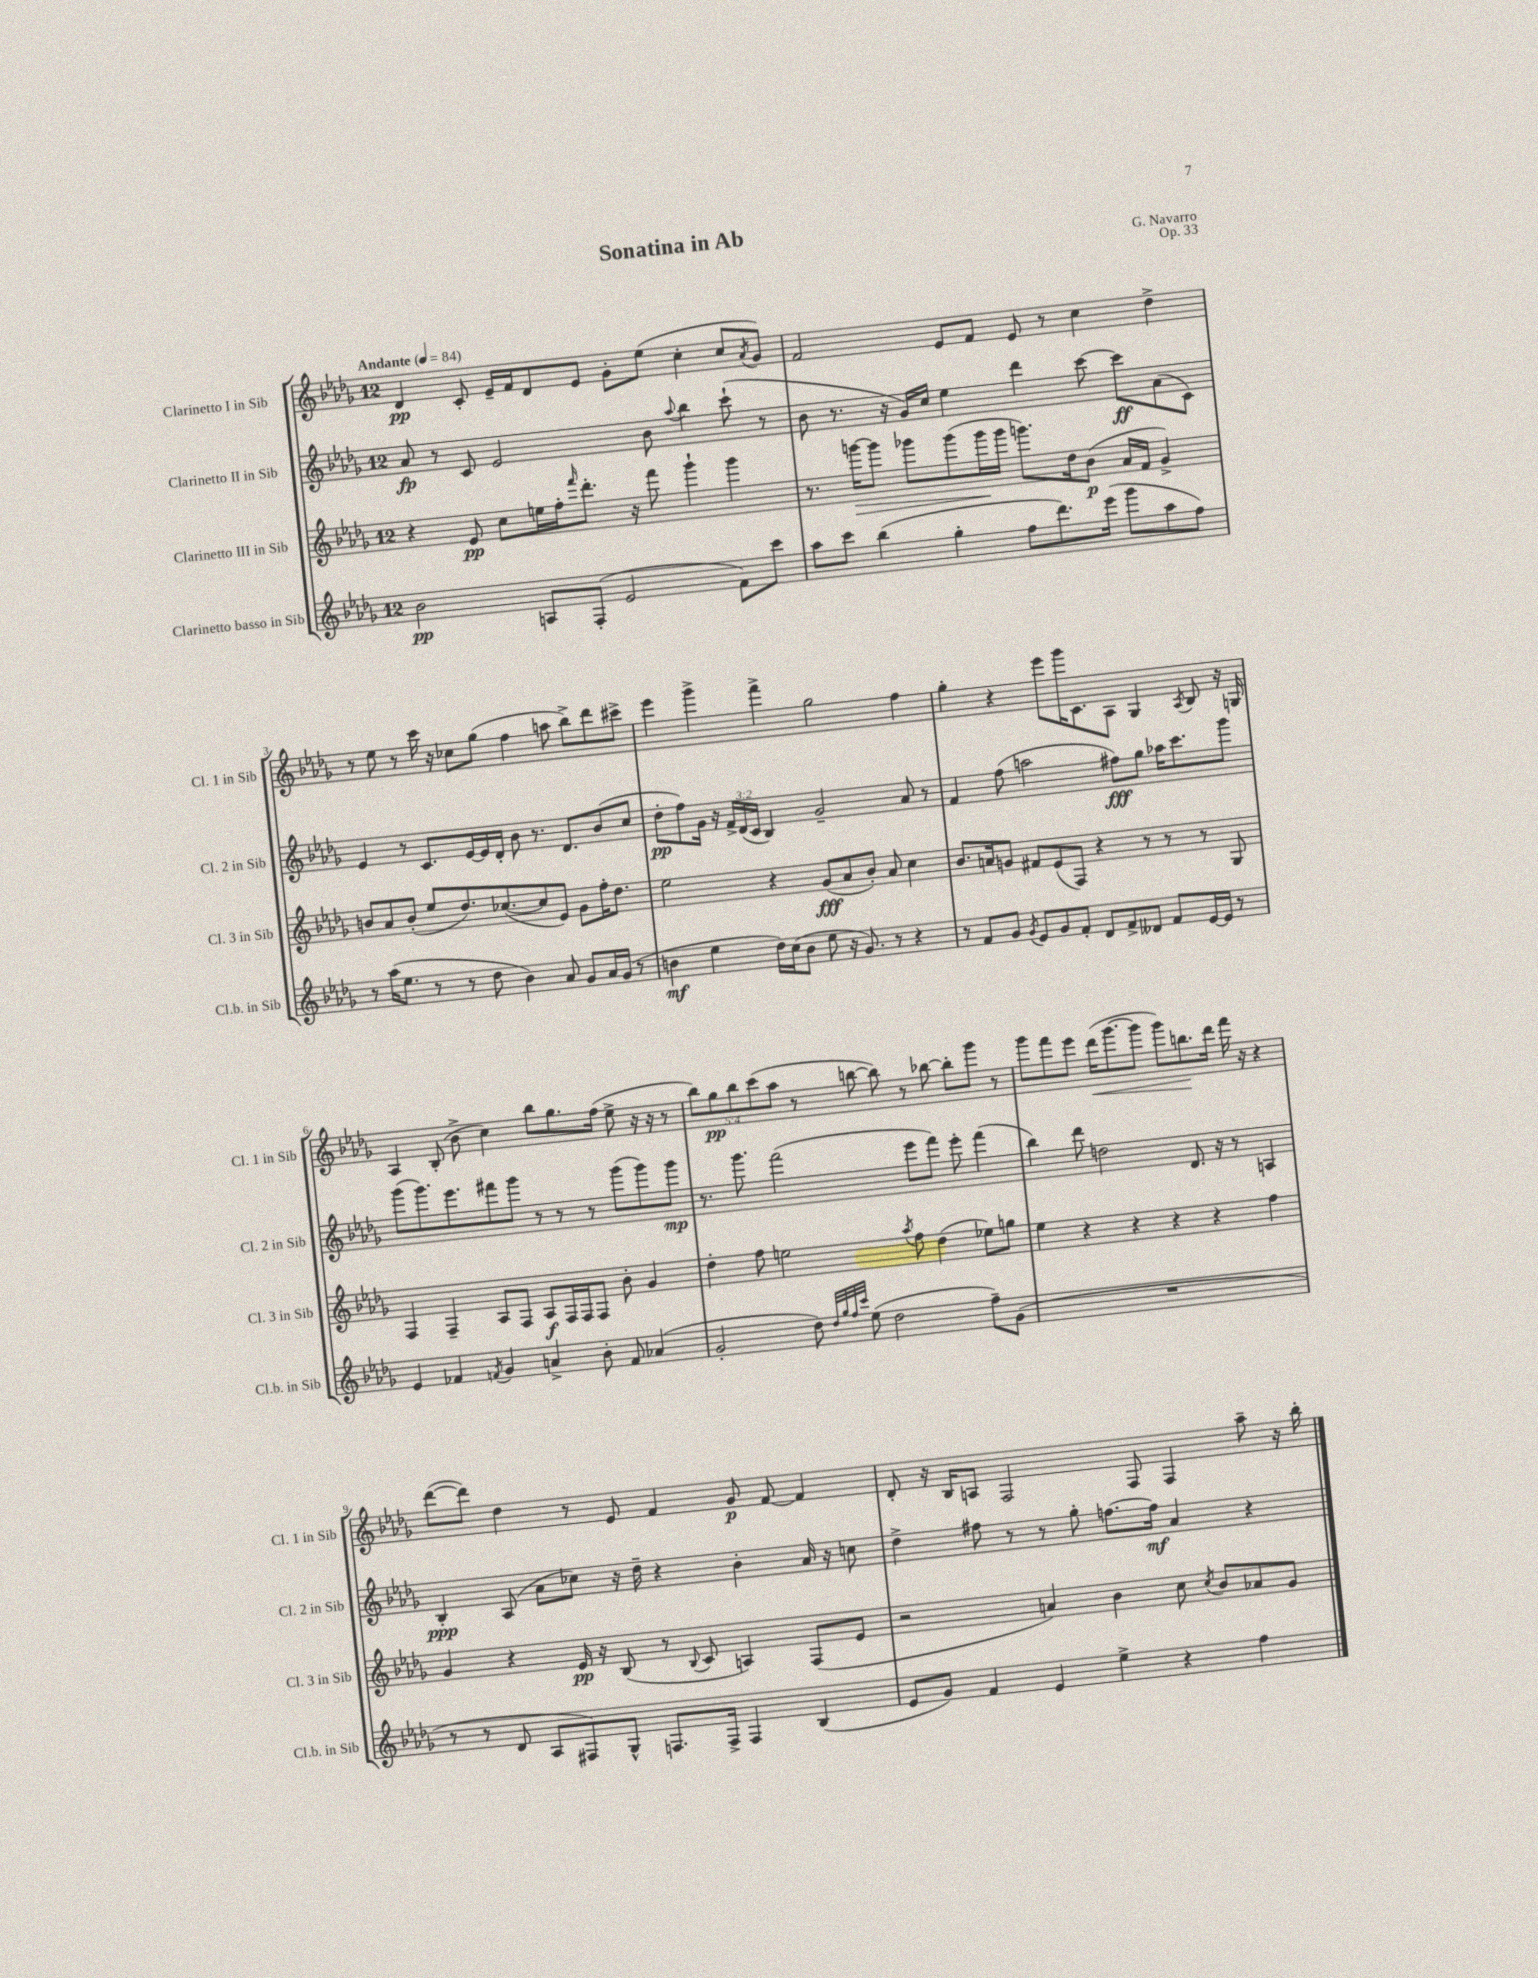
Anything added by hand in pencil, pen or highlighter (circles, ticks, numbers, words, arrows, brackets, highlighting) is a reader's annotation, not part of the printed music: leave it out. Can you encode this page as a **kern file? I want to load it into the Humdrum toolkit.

**kern	**kern	**kern	**kern
*staff4	*staff3	*staff2	*staff1
*clefG2	*clefG2	*clefG2	*clefG2
*k[b-e-a-d-g-]	*k[b-e-a-d-g-]	*k[b-e-a-d-g-]	*k[b-e-a-d-g-]
*M12/8	*M12/8	*M12/8	*M12/8
*MM84	*MM84	*MM84	*MM84
2b-	4r	8a-	4d-
.	.	8r	.
.	8e-	8c	8c'
.	8cc	2e-	16e-~
.	.	.	16f
8A	16ee	.	8d-
.	16ff'	.	.
.	16qqfff	.	.
(8F'	8.ddd-'	.	8e-
2e-	.	.	8g-'
.	16r	.	.
.	8fff	8b-	(8ee-
.	.	8qqaa-	.
.	4ggg-`	4bb-	4cc'
8f)	4ggg-	(8ccc`	8cc
.	.	.	8qa-
8ccc	.	8r	8g-)
=	=	=	=
8aa-	8.r	8b-	2f
8ccc	.	8.r	.
.	[16ggg	.	.
(4bb-	8ggg]	.	.
.	.	16r	.
.	8ggg-	16g-)	.
.	.	16cc	.
4gg-'	(8ggg-	4ee-	8e-
.	16ggg-	.	8f
.	16ggg-	.	.
8ff	8.ggg)	4ddd-	8e-
8.ddd-)	.	.	8r
.	16dd-	.	.
.	(8b-	[8ccc	4cc
(16eee-	.	.	.
8ggg-	16a-	8ccc]	.
.	16f	.	.
8aa-	4g-^)	(8a-	4dd-^
8ff)	.	8c)	.
=	=	=	=
8r	8b	4e-	8r
(16aa-	8a-	.	8ee-
8.ee-	.	.	.
.	(8b'	8r	8r
8r	8ee-	8.c	16ccc
.	.	.	16r
8r	8.dd-)	.	8cc-
.	.	[16e-	.
8dd-	.	16e-]	(8gg-
.	([8.cc-	16d-'	.
4b-)	.	8b-	4ff
.	8cc-]	8.r	.
8a-	8e-)	.	8aa
.	.	8.d-	.
8g-	8g-	.	8bb-^)
16a-	16ff'	(8b-	8ddd-
(16g-	8.dd-	.	.
8r	.	8cc	8ccc#^
=	=	=	=
4b	2ee-	8dd-'	4eee-
.	.	8ff)	.
4ee-	.	16g-	4ggg-^
.	.	16r	.
.	.	24f^	.
.	.	(24d-	.
.	.	24c	.
16dd-)	4r	4B-)	4fff^
(16cc	.	.	.
8b	.	.	.
8ee-	(8g-	2g-~	2gg-
16r	8a-	.	.
8.g-)	.	.	.
.	8b-')	.	.
8r	8a-	.	.
4r	4cc	8a-	4ff
.	.	8r	.
=	=	=	=
8r	8.b-	4f	4gg-'
8f	.	.	.
.	16a	.	.
8g-	8g	(8ff	4r
8qg-	.	.	.
8e-	8f#	2aa	.
8g-	(8e-	.	8eee-
8f'	8F)	.	16ggg-
.	.	.	8.c
8d-	4r	.	.
8f^	.	8ff#)	8A-
8d--	8r	8gg-	4G-
8f	8r	16aa-	.
.	.	8.ccc	.
.	.	.	8qA-
[16e-	8r	.	8B-
16e-]	.	.	.
8r	8G-	8ggg-	16r
.	.	.	16G
=	=	=	=
4e-	4F	(8ggg-	4A-
.	.	8.ggg-)	.
4f-	4F~	.	(8B-'
.	.	8.eee-	.
.	.	.	8b-^
8qf	.	.	.
4g-	8A-	8fff#	4cc)
.	8F	8ggg-	.
4a^	8A-	8r	8bb-
.	16F	8r	8.gg-
.	16F	.	.
8b-'	8F	8r	.
.	.	.	(16ff
8f	8b-'	(8ggg-	8ee-^
(4a-	4g-	8ggg-)	16r
.	.	.	16r
.	.	8ggg-	8r
=	=	=	=
2g-'	4dd-'	8.r	10bb-)
.	.	.	10gg-
.	.	8.ggg-	.
.	.	.	10bb-
.	8ff	.	.
.	.	.	(10ccc
.	2ee	(2fff	.
.	.	.	10aa-
8dd-)	.	.	8r
32qqdd-	.	.	.
32qqgg-	.	.	.
32qqff	.	.	.
32qqccc	.	.	.
(8ee-	.	.	[8bb
2dd-	.	.	8bb])
.	8qaa-	.	.
.	8ff	8eee-	8r
.	(4dd-	8fff)	[8bb-
.	.	8eee-'	8bb-']
8ff~)	8ee-)	(4fff	8ggg-
(8g-	8gg	.	8r
=	=	=	=
1.r	4ee-	4bb-)	8ggg-
.	.	.	8fff
.	4r	8ddd-	8eee-
.	.	2dd	(16ddd-
.	.	.	[8.ggg-
.	4r	.	.
.	.	.	8ggg-]
.	4r	.	8ggg-)
.	.	8.d-	8.bb
.	4r	.	.
.	.	16r	16ddd-
.	.	8r	16fff
.	.	.	16r
.	4ff	4A	4r
=	=	=	=
8r	4g-	4B-'	([8ddd-
8r	.	.	8ddd-])
8d-	4r	(8A-	4dd-
8A-	.	8a-	.
8F#)	16e-	8cc-)	8r
.	16r	.	.
8G-^^	(8B-	16r	8e-
.	.	16dd-~	.
8.F	8r	4r	4f
.	8qqB-	.	.
.	8c	.	.
16F^	.	.	.
4F	4A)	4b-'	8g-
.	.	.	[8f
(4B-	(8F	16a-	4f]
.	.	16r	.
.	8e-	8cc	.
=	=	=	=
8e-	2r	4dd-^	8d-'
8g-)	.	.	16r
.	.	.	16B-
4f	.	8ff#	8A
.	.	8r	2F
4e-	4a)	8r	.
.	.	8gg-'	.
4ee-^	4b-	[8.ff	.
.	.	.	8F
.	.	16ff]	.
4r	8cc	4a-	4F
.	8qcc	.	.
.	8b-	.	.
4ff	8a-	4r	8aa-~
.	8g-	.	16r
.	.	.	16bb-'
==	==	==	==
*-	*-	*-	*-
